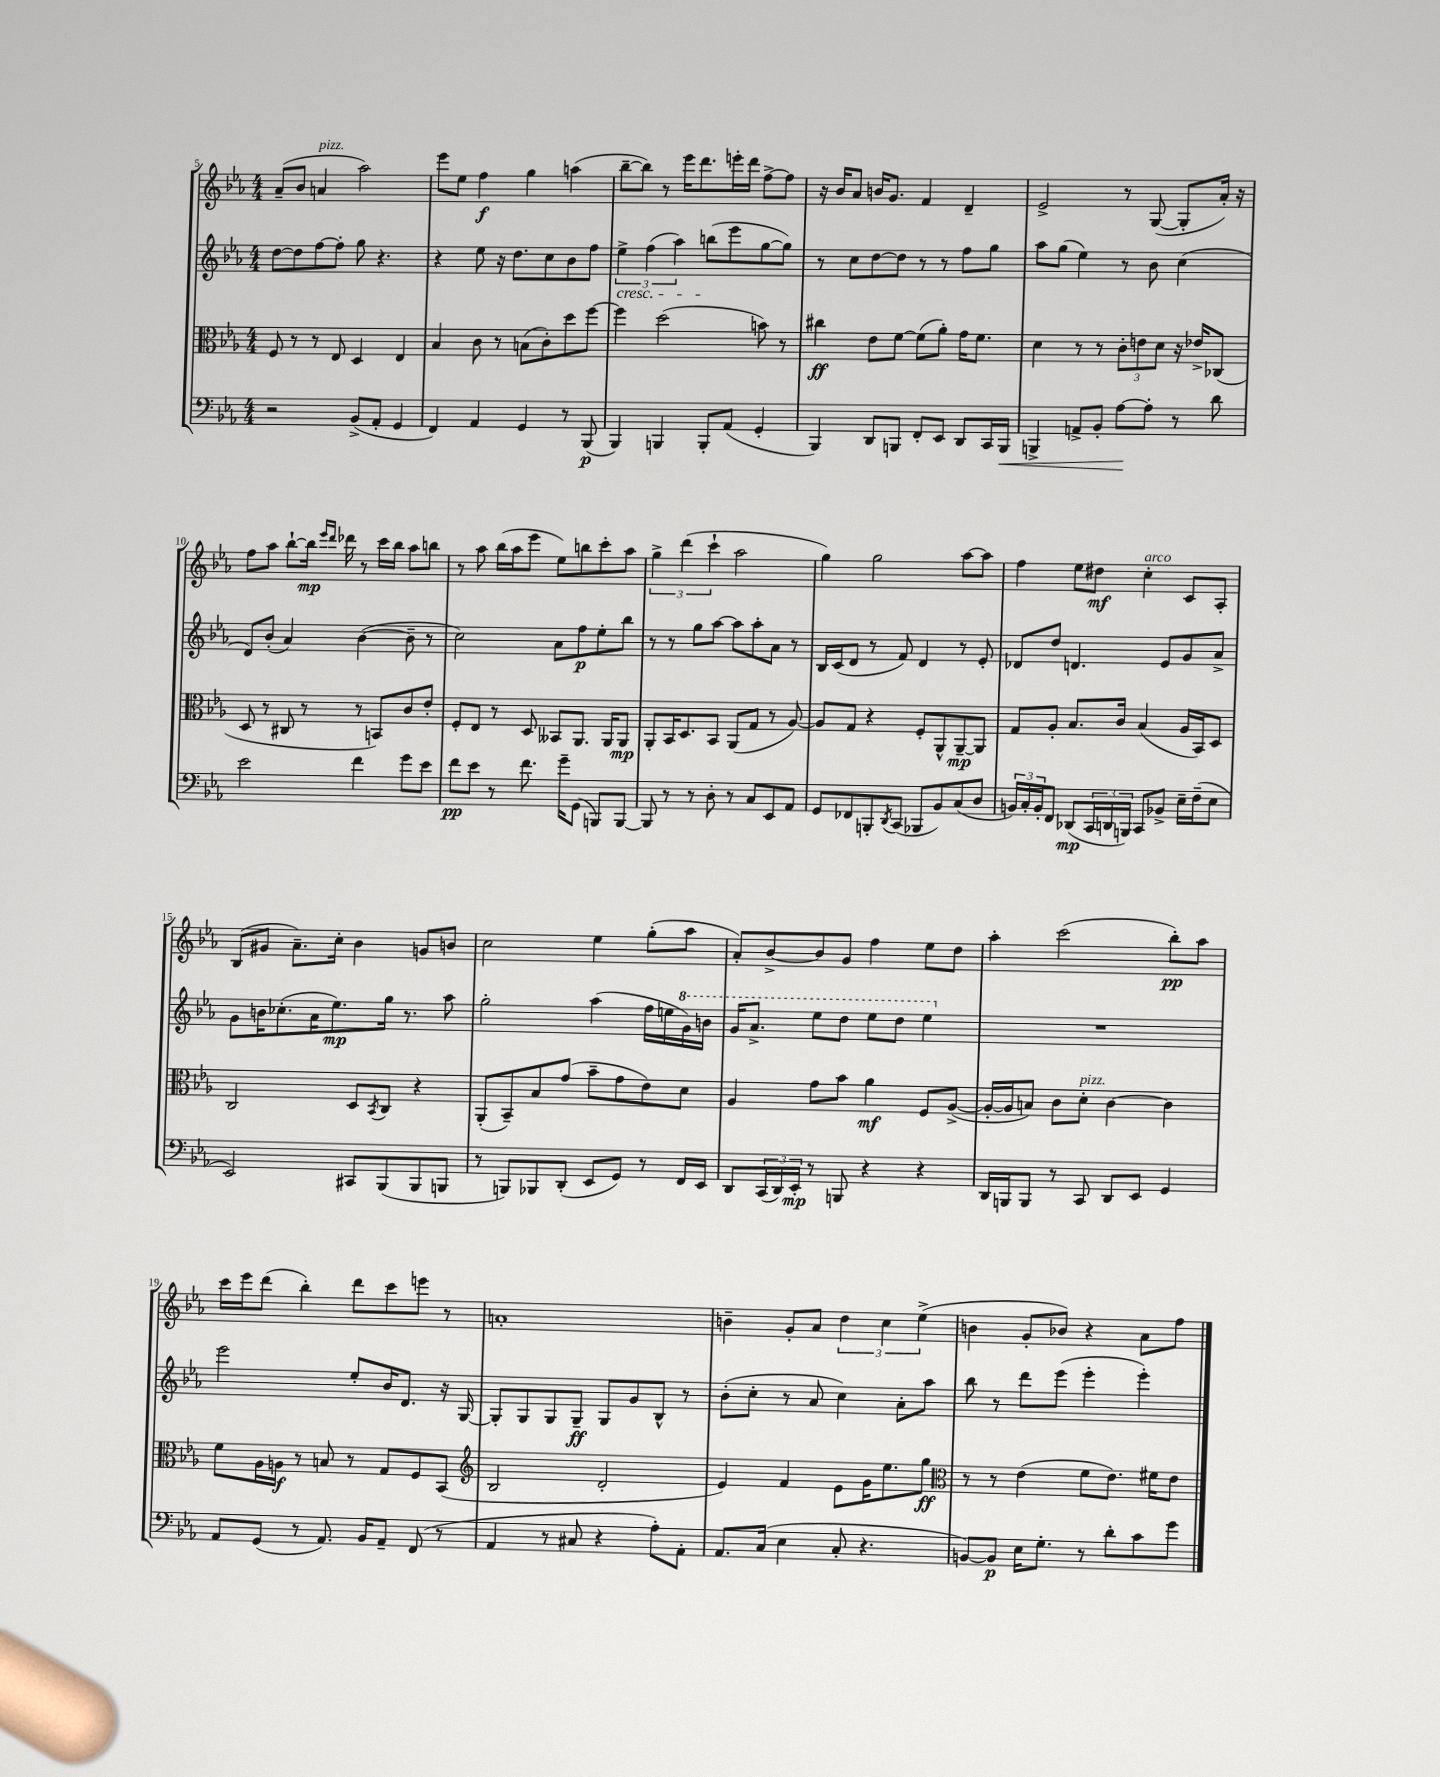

**kern	**kern	**kern	**kern
*staff4	*staff3	*staff2	*staff1
*clefF4	*clefC3	*clefG2	*clefG2
*k[b-e-a-]	*k[b-e-a-]	*k[b-e-a-]	*k[b-e-a-]
*M4/4	*M4/4	*M4/4	*M4/4
2r	8F/	[8dd\L	(8a-~/L
.	8r	8dd\]	8b-/J
.	8r	[8ff\	4a/
.	8E-/	8ff'\]J	.
(8BB-^/L	4D/	8gg\	2aa-\)
8AA-'/J	.	4.r	.
4GG/	4E-/	.	.
=	=	=	=
4FF/)	4B-/	4r	8eee-\L
.	.	.	8ee-\J
4AA-/	8c\	8ee-\	4ff\
.	8r	16r	.
.	.	8.dd\L	.
4GG/	(8B\L	.	4gg\
.	8c'\)	8cc\	.
8r	8dd\	8b-\	(4aa\
(8BBB-/	[8ff\J	8ff\J	.
=	=	=	=
4BBB-/)	4ff\]	6ee-^\	[8bb-~\L
.	.	.	8bb-\]J)
.	.	(6ff\	.
4BBB/	(2dd\	.	8r
.	.	6aa-\)	.
.	.	.	16eee-\LK
.	.	.	8.ddd\
8BBB'/L	.	(8bb\L	.
(8AA-/J	.	8eee-\	16eee'\L
.	.	.	16ddd\JJ
4GG'/	8b\)	[8gg\	[8ff^\L
.	8r	8gg\]J)	8ff\]J
=	=	=	=
4BBB-/)	4cc#\	8r	16r
.	.	.	16b-/LK
.	.	8cc\L	8a-/J
8DD/L	8e-\L	[8dd\	16b/LK
.	.	.	8.g/J
8BBB/J	[8f\J	8dd\]J	.
8FF'/L	(8f\]L	8r	4f/
8EE-/J	8a-'\J)	8r	.
8DD/L	16g\LK	8ff\L	4d~/
.	8.f\J	.	.
16CC/L	.	8gg\J	.
16BBB/JJ	.	.	.
=	=	=	=
4BBB^/	4d\	8aa-\L	2e-^/
.	.	(8gg\J	.
8AA^/L	8r	4ee-\)	.
8BB-'/J	8r	.	.
[8A-\L	12c'\L	8r	8r
.	12e\	.	.
8A-'\]J	.	8b-\	([8G/
.	12d\J	.	.
8r	16r	(4cc\	8G'/]L
.	16e-^/LK	.	.
8d\	(8C-/J	.	16a-'/Jk)
.	.	.	16r
=	=	=	=
2e-\	8D/	8d/L)	8ff\L
.	8r	(8b-'/J	8aa-\J
.	8C#/	4a-/)	[8bb-`\L
.	8r	.	16bb-\]Jk
.	.	.	16qqeee-/LL
.	.	.	16qqddd/JJ
.	.	.	16ddd-\
4f\	8r	([4b-\	8r
.	8BB/L)	.	16ccc\LL
.	.	.	16bb-\JJ
8g\L	8c/	8b-~\]	8aa-\L
8e-\J	8e-'/J	8r	8bb\J
=	=	=	=
8f\L	8F'/L	2cc\)	8r
8e-\J	8E-/J	.	8aa-\
8r	8r	.	(16bb-\LL
.	.	.	16aa-\J
8.f\	8D/	.	8eee-\J
.	8BB--/L	8a-\L	8ee-\L)
16g~\LK	.	.	.
(8GG\J	8.AA-/J	8ff\	8bb\
8BBB/L)	.	8ee-'\	8ccc'\
.	16AA-/LK	.	.
[8BBB/J	8AA-/J	8bb-\J	8aa-\J
=	=	=	=
8BBB/]	8AA-'/L	8r	6gg^\
8r	16BB-/K	8r	.
.	.	.	(6ddd\
.	8.D/	.	.
8r	.	8gg\L	.
.	.	.	6ccc`\
8D'\	8BB-/J	[8aa-\J	.
8r	(8AA-/L	8aa-\]L	2aa-\
8C/L	8G/J	8aa-'\	.
8EE-/	8r	8a-\J	.
8AA-/J	[8A-/)	8r	.
=	=	=	=
8GG/L	8A-/]L	16B-/LL	4gg\)
.	.	(16c/J	.
8FF-/	8G/J	8d/J	.
8BBB'/	4r	8r	2gg\
8qDD/	.	.	.
(8CC/J	.	8f/)	.
8BBB-/L	8F'/L	4d/	.
8BB-/)	8AA-^^/	.	.
(8C/	[8AA-~/	8r	[8aa-\L
8D/J	8AA-/]J	8e-'/	8aa-\]J
=	=	=	=
24BB/LL)	8G/L	8d-/L	4ff\
24C'/	.	.	.
24BB'/J	.	.	.
8FF/J	8A-'/J	8dd/J	.
(8DD-/L	8.B-/L	4.d/	8ee-\L
24CC/L	.	.	8dd#\J
24DD/	.	.	.
.	16c/Jk	.	.
24BBB/JJ)	.	.	.
8CC/L	(4B-/	.	4cc'\
8BB-^/J	.	8e-/L	.
16E-~\LL	16A-/LL	8g/	8c/L
(16F~\J	16BB-/J)	.	.
8E-\J	8D/J	8a-^/J	8A-'/J
=	=	=	=
2EE-/)	2C/	8g\L	(8B-/L
.	.	16b\K	8g#/J
.	.	(8.cc-'\	.
.	.	.	8.a-~\L)
.	.	16a-\K	.
.	.	8.ee-\)	16cc'\Jk
8CC#/L	8D/L	.	4b-\
.	8qBB-/	.	.
(8BBB-/	8C/J	16gg\Jk	.
.	.	8.r	.
8BBB-/	4r	.	8g/L
8BBB/J	.	8aa-\	8b/J
=	=	=	=
8r	(8AA-'/L	2gg'\	2cc\
8BBB/L)	8BB-~/)	.	.
8BBB-/	8B-/	.	.
(8DD'/J	(8g/J	.	.
8EE-/L	8b-~\L	(4aa-\	4ee-\
8GG/J)	8g\	.	.
8r	8e-\)	16ff\LL	(8gg'\L
.	.	16ee\	.
16FF/LL	8d\J	16gg\)	8aa-\J
16EE-/JJ	.	16bb\JJ	.
=	=	=	=
8DD/L	4A-/	16gg/LK	8a-'/L)
.	.	8.aa-^/J	.
(24CC/L	.	.	[8b-^/
24DD/)	.	.	.
24EE-'/JJ	.	.	.
8r	8g\L	8eee-\L	8b-/]
8BBB/	8b-\J	8ddd\J	8g/J
4r	4a-\	8eee-\L	4ff\
.	.	8ddd\J	.
4r	8F/L	4eee-\	8ee-\L
.	([8A-^/J	.	8dd\J
=	=	=	=
16DD/LL	16A-'/_LL	1r	4aa-'\
16BBB/J	16A-/]J	.	.
8BBB/J	8B/J)	.	.
8r	8c\L	.	(2ccc\
8CC/	8d'\J	.	.
8DD/L	[4c\	.	.
8EE-/J	.	.	.
4GG/	4c\]	.	8bb-'\L)
.	.	.	8aa-\J
=	=	=	=
8AA-/L	8f\L	2eee-\	16ccc\LL
.	.	.	16eee-\J
(8GG/J	16A-\L	.	(8ddd\J
.	16A\JJ	.	.
8r	8r	.	4bb-'\)
8.AA-/)	8B/	.	.
.	8r	8ee-'/L	8ddd\L
16BB-/LK	.	.	.
8AA-~/J	8G/L	16b-/K	8ccc\
.	.	8.d/J	.
(8FF/	8F/	.	8eee\J
8r	(8BB-/J	16r	8r
.	.	[16G/	.
=	=	=	=
*	*clefG2	*	*
4AA-/	2B-/	8G'/]L	1a'
.	.	8G/	.
8r	.	8G/	.
8C#/	.	8G~/J	.
4r	2d'/	8G/L	.
.	.	8g/	.
8A-'\L)	.	8B-^^/J	.
8AA-'\J	.	8r	.
=	=	=	=
8.AA-/L	4e-/)	(8b-'\L	4b~\
.	.	8cc'\J	.
(16C/Jk	.	.	.
4E-\	4f/	8r	8g'/L
.	.	8a-/	8a-/J
8C'/	8e-\L	4cc\)	6dd\
4.r	16g\K	.	.
.	.	.	6cc\
.	8.ee-\	.	.
.	.	8a-'\L	.
.	.	.	(6ee-^\
.	8gg\J	8aa-\J	.
=	=	=	=
*	*clefC3	*	*
[8BB/L)	8r	8bb-\	4b\
8BB/]J	8r	8r	.
16E-\LK	(4e-\	8ddd\L	8g'/L
8.G'\J	.	.	.
.	.	(8eee-\J	8b-/J)
8r	8f\L	4eee-'\	4r
8d'\L	8.e-\J)	.	.
8c\	.	4eee-'\)	8a-\L
.	16f#\LK	.	.
8g\J	8e-\J	.	8ff\J
==	==	==	==
*-	*-	*-	*-
